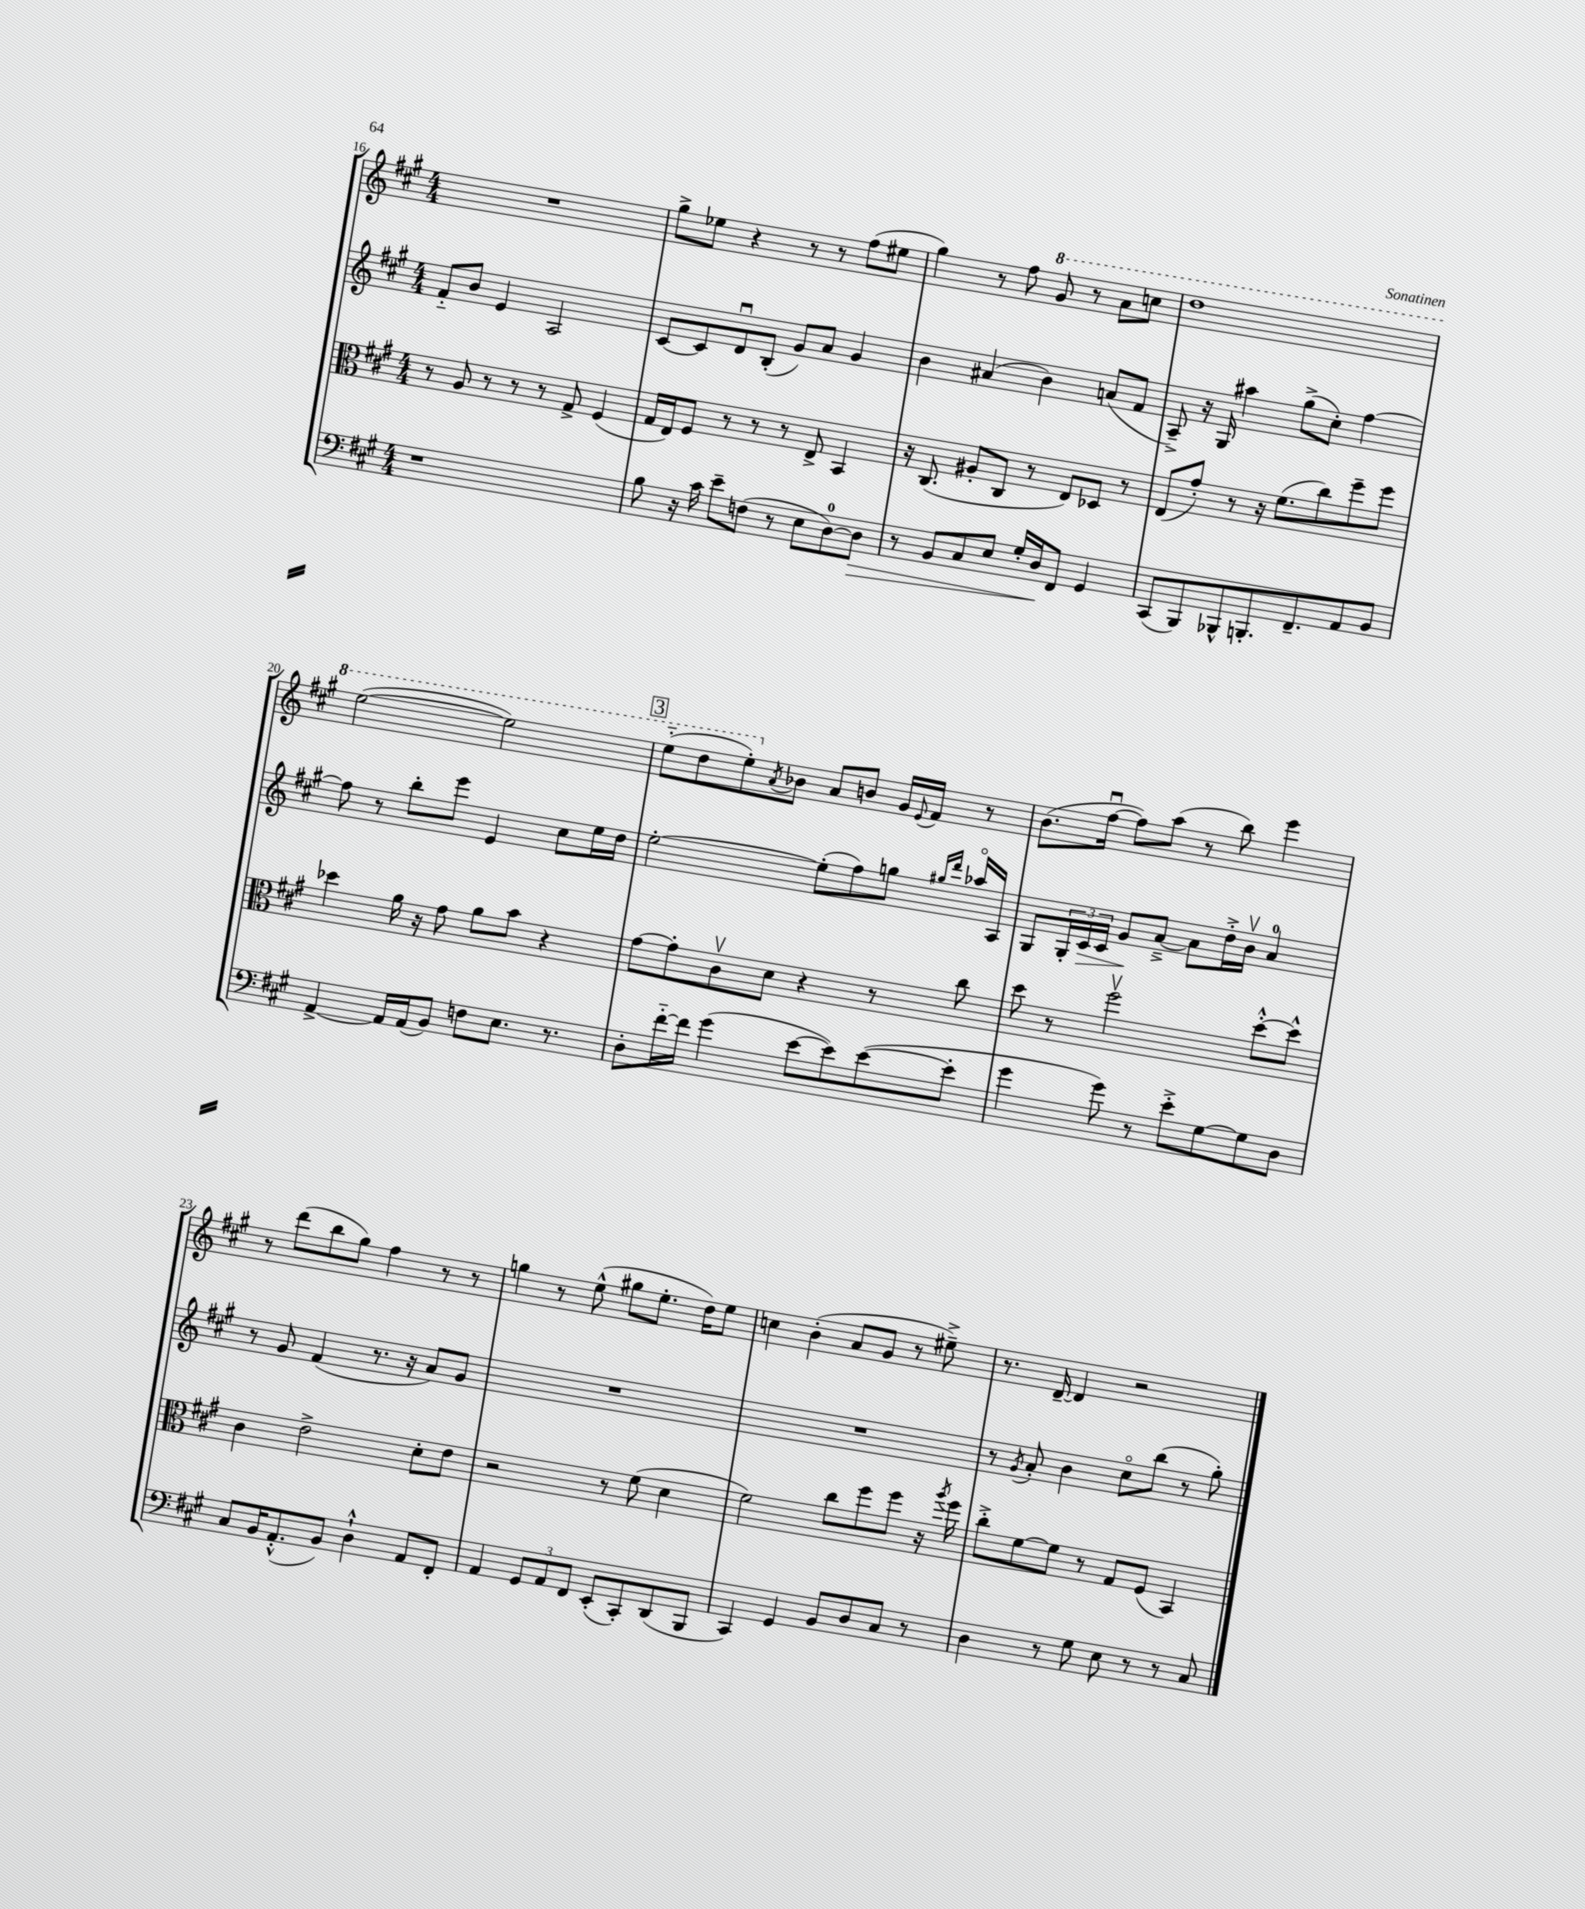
<<
\new StaffGroup <<
\new Staff = "s0" {
    \clef treble \key a \major \numericTimeSignature \time 4/4
    R1 |
    gis''8-> ees''8 r4 r8 r8 fis''8( eis''8 |
    gis''4) r8 fis''8 \ottava #1 gis''8 r8 a''8 c'''8 |
    d'''1 |
    e'''2~( e'''2) |
    \mark \markup { \box "3" } e'''8-_( d'''8 e'''8-.) \ottava #0 \acciaccatura { a'8 } bes'8 a'8 b'8 gis'16 \appoggiatura { e'8 } fis'16 r8 |
    b'8.( fis''16~\downbow fis''8) a''8( r8 b''8) e'''4 |
    r8 d'''8( b''8 gis''8) fis''4 r8 r8 |
    g''4 r8 e''8-^( gis''8 e''8.-. d''16) e''8 |
    c''4 b'4-.( a'8 gis'8 r8 eis''8--->) |
    r8. d'16~-- d'4 r2 \bar "|." |
}
\new Staff = "s1" {
    \clef treble \key a \major \numericTimeSignature \time 4/4
    fis'8-_ b'8 e'4 a2 |
    cis'8~ cis'8 d'8\downbow b8-.( gis'8) a'8 gis'4 |
    b'4 ais'4( b'4) a'8( fis'8 |
    a8--->) r16 gis16 ais''4 gis''8->( cis''8-.) fis''4~ |
    fis''8 r8 b''8-. e'''8 e'4 cis''8 e''16 d''16 |
    \mark \markup { \box "3" } e''2~-. e''8-.( fis''8) g''8 \grace { gis''16 d'''16 } aes''16\flageolet a16 |
    gis8 \tuplet 3/2 { gis16-. cis'16\> cis'16 } gis'8\! a'8~---> a'8 d''16-.-> b'16\upbow a'4-0 |
    r8 gis'8 fis'4( r8. r16 a'8) gis'8 |
    R1 |
    R1 |
    r8 \acciaccatura { gis'8 } a'8-. b'4 cis''8\flageolet b''8( r8 gis''8-.) \bar "|." |
}
\new Staff = "s2" {
    \clef alto \key a \major \numericTimeSignature \time 4/4
    r8 a8 r8 r8 r8 gis8-> fis4( |
    gis16 e16) fis8 r8 r8 r8 e8-> b,4 |
    r16 cis8.( ais8-. cis8 r8 e8) des8 r8 |
    e8( gis'8-.) r8 r16 fis'8.( cis''8) fis''8-- fis''8 |
    des''4 a'16 r16 gis'8 a'8 b'8 r4 |
    \mark \markup { \box "3" } gis'8~ gis'8-. cis'8\upbow d'8 r4 r8 cis''8 |
    d''8 r8 fis''2\upbow d''8~-.-^ d''8-^ |
    cis'4 e'2-> d'8-. e'8 |
    r2 r8 fis'8( d'4 |
    fis'2) cis''8 fis''8 fis''8 r16 \acciaccatura { a''8 } fis''16 |
    cis''8-.-> fis'8~ fis'8 r8 gis8 fis8( b,4) \bar "|." |
}
\new Staff = "s3" {
    \clef bass \key a \major \numericTimeSignature \time 4/4
    r1 |
    b8 r16 cis'16 e'8-- f8( r8 e8 d8-0~) d8\> |
    r8 b,8 cis8 e8 gis16-. d16\! fis,8 gis,4 |
    cis,8( b,,8) bes,,8-^ b,,8.-. fis,8.-- a,8 b,8 |
    a,4~-> a,16 a,16( b,8) f8 e8. r8. |
    \mark \markup { \box "3" } d8-. fis'16~-_ fis'16 gis'4( e'8~ e'8) e'8~( e'8-. |
    gis'4 gis'8) r8 e'8-.-> gis8~ gis8 d8 |
    cis8 b,16 a,8.-.-^( b,8) d4-!-^ a,8 fis,8-. |
    a,4 \tuplet 3/2 { gis,8 a,8 fis,8 } e,8-.( cis,8-.) d,8( b,,8 |
    cis,4) gis,4 b,8 d8 cis8 r8 |
    d4 r8 gis8 e8 r8 r8 cis8 \bar "|." |
}
>>
>>
\layout { \context { \Score currentBarNumber = #16 } }
